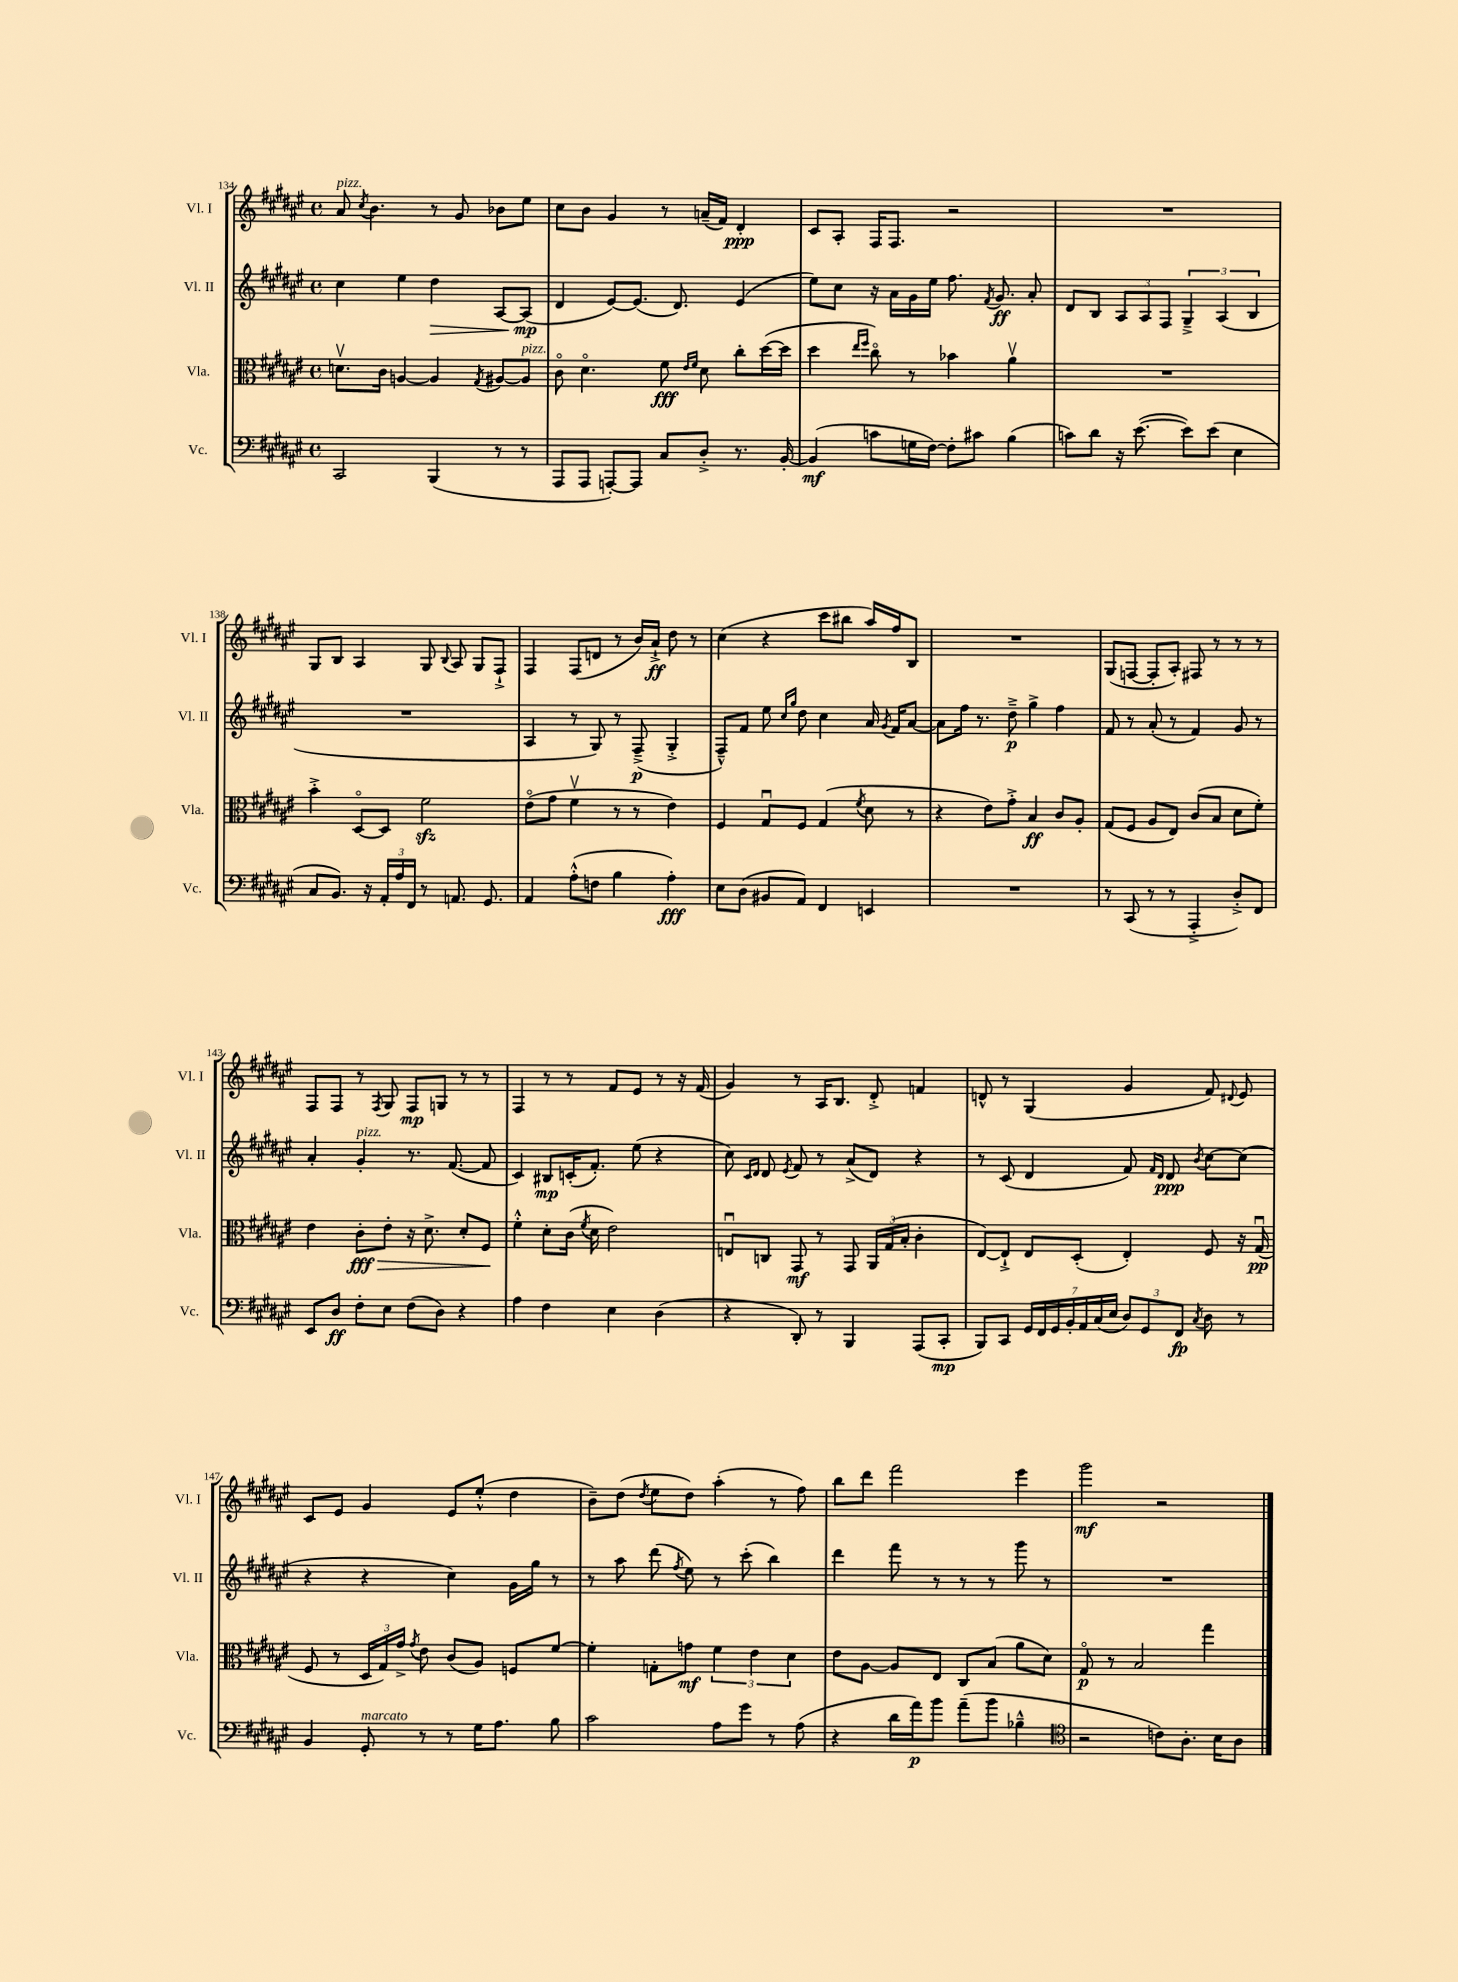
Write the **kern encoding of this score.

**kern	**kern	**kern	**kern
*staff4	*staff3	*staff2	*staff1
*clefF4	*clefC3	*clefG2	*clefG2
*k[f#c#g#d#a#e#]	*k[f#c#g#d#a#e#]	*k[f#c#g#d#a#e#]	*k[f#c#g#d#a#e#]
*M4/4	*M4/4	*M4/4	*M4/4
*met(c)	*met(c)	*met(c)	*met(c)
2CC#	8.dv	4cc#	8a#
.	.	.	8qcc#
.	.	.	4.b
.	16c#	.	.
.	[4A	4ee#	.
(4BBB	4A]	4dd#	8r
.	.	.	8g#
.	8qG#	.	.
8r	[8A#	[8A#	8b-
8r	8A#]	(8A#]	8ee#
=	=	=	=
8AAA#	8c#o	4d#	8cc#
8AAA#	4.d#o	.	8b
[8AAA')	.	[8e#)	4g#
8AAA]	.	(8.e#]	.
8C#	8f#	.	8r
.	.	8.d#)	.
.	16qqe#	.	.
.	16qqf#	.	.
8D#'^	8d#	.	(16a~
.	.	.	16f#)
8.r	8cc#'	(4e#	4d#'
.	([16dd#	.	.
[16BB'	16dd#]	.	.
=	=	=	=
(4BB]	4dd#	8ee#)	8c#
.	.	8cc#	8A#'
.	16qqee#	.	.
.	16qqff#	.	.
8c	8cc#o)	16r	16F#
.	.	16a#	8.F#
16G	8r	16g#	.
[16F#)	.	16ee#	.
8F#']	4b-	8.ff#	2r
8c#	.	.	.
.	.	8qf#	.
.	.	8.g#	.
(4B	4a#v	.	.
.	.	8a#'	.
=	=	=	=
8c)	1r	8d#	1r
8d#	.	8B	.
16r	.	12A#	.
([8.e#	.	.	.
.	.	12A#	.
.	.	12F#	.
8e#])	.	6G#~^	.
(8e#	.	.	.
.	.	(6A#	.
4E#	.	.	.
.	.	6B	.
=	=	=	=
8C#	4b'^	1r	8G#
8.BB)	.	.	8B
.	[8D#o	.	4A#
16r	.	.	.
24AA#'	8D#]	.	.
24A#	.	.	.
24FF#	.	.	.
8r	2f#	.	8G#
.	.	.	8qqB
8.AA	.	.	8A#
.	.	.	8G#
8.GG#	.	.	.
.	.	.	8F#`^
=	=	=	=
4AA#	(8e#o	4A#	4F#
.	8g#	.	.
(8A#'^^	4f#v	8r	(8F#
8F	.	8G#)	8d
4B	8r	8r	8r
.	8r	(8F#~^	16b)
.	.	.	16a#`^
4A#')	4e#)	4G#'^	8dd#
.	.	.	8r
=	=	=	=
8E#	4F#	8F#~^^)	(4cc#
(8D#	.	8f#	.
8BB#	8G#u	8ee#	4r
.	.	16qqcc#	.
.	.	16qqgg#	.
8AA#)	8F#	8dd#	.
4FF#	(4G#	4cc#	8ccc#
.	.	.	8bb#
.	8qf#	.	.
4EE	8d#	16a#	16aa#)
.	.	8qg#	.
.	.	16f#	16ff#
.	8r	[8a#	8B
=	=	=	=
1r	4r	8a#]	1r
.	.	16ff#	.
.	.	8.r	.
.	8e#)	.	.
.	8g#'^	8dd#~^	.
.	4B	4gg#^	.
.	8c#	4ff#	.
.	8A#'	.	.
=	=	=	=
8r	(8G#	8f#	(8G#
(8CC#	8F#	8r	[8F
8r	8A#	(8a#'	8F']
8r	8E#)	8r	8A#')
4AAA#'^	(8c#	4f#)	8F#
.	8B	.	8r
8D#'^)	8d#	8g#	8r
8FF#	8f#')	8r	8r
=	=	=	=
8EE#	4e#	4a#'	8F#
8D#	.	.	8F#
8F#'	8c#'	4g#'	8r
.	.	.	8qF#
8E#	8e#'	.	8G#
(8F#	16r	8.r	8F#
.	8.d#^	.	.
8D#)	.	.	8G
.	.	([8.f#	.
4r	8d#'	.	8r
.	8F#	8f#]	8r
=	=	=	=
4A#	4f#'^^	4c#)	4F#
4F#	8d#'	8B#	8r
.	(16c#	(16c'	8r
.	8qf#	.	.
.	16d#	8.f#')	.
4E#	2e#)	.	8f#
.	.	(8ee#	8e#
(4D#	.	4r	8r
.	.	.	16r
.	.	.	(16f#
=	=	=	=
4r	8Eu	8cc#)	4g#)
.	.	16qqc#	.
.	.	16qqd#	.
.	8C	8d#	.
.	.	8qe#	.
8DD#')	8GG#	8f#	8r
8r	8r	8r	16A#
.	.	.	8.B
4BBB	8GG#	(8a#^	.
.	24AA#	8d#)	8d#'^
.	(24G#	.	.
.	24B'	.	.
(8AAA#	4c#'	4r	4f
8CC#'	.	.	.
=	=	=	=
8BBB)	[8E#)	8r	8d^^
8CC#	8E#`^]	(8c#	8r
28GG#	8E#	4d#	(4G#
28FF#	.	.	.
28GG#	.	.	.
28BB'	.	.	.
.	(8D#'	.	.
28AA#	.	.	.
(28C#	.	.	.
28E#	.	.	.
12D#)	4E#')	8f#)	4g#
12GG#	.	.	.
.	.	16qqf#	.
.	.	16qqd#	.
.	.	8d#	.
12FF#	.	.	.
8qC#	.	8qb	.
8D#	8F#	[8cc#	8f#)
.	.	.	8qqd#
8r	16r	(8cc#]	8e#
.	(16G#u	.	.
=	=	=	=
4BB	8F#	4r	8c#
.	8r	.	8e#
8GG#'	24D#	4r	4g#
.	24G#)	.	.
.	24g#^	.	.
.	8qg#	.	.
8r	8e#	.	.
8r	(8c#	4cc#)	8e#
16G#	8A#)	.	(8ee#'^^
8.A#	.	.	.
.	8F	16g#	4dd#
.	.	16gg#	.
8B	[8f#	8r	.
=	=	=	=
2c#	4f#']	8r	8b~)
.	.	8aa#	(8dd#
.	.	.	8qdd#
.	8G'	(8ddd#	8ee#
.	.	8qff#	.
.	8g	8ee#)	8dd#)
8A#	6f#	8r	(4aa#'
8g#	.	(8ccc#'	.
.	6e#	.	.
8r	.	4bb)	8r
.	6d#	.	.
(8A#	.	.	8ff#)
=	=	=	=
4r	8e#	4ddd#	8bb
.	[8A#	.	8ddd#
16d#	8A#]	8fff#	2fff#
16a#)	.	.	.
8b	8E#	8r	.
(8a#~	8C#	8r	.
8b	(8B	8r	.
4B-~^^	8a#	8ggg#	4eee#
.	8d#)	8r	.
=	=	=	=
*clefC4	*	*	*
2r	8G#o	1r	2ggg#
.	8r	.	.
.	2B	.	.
8c)	.	.	2r
8.A#'	.	.	.
.	4gg#	.	.
16B	.	.	.
8A#	.	.	.
==	==	==	==
*-	*-	*-	*-
